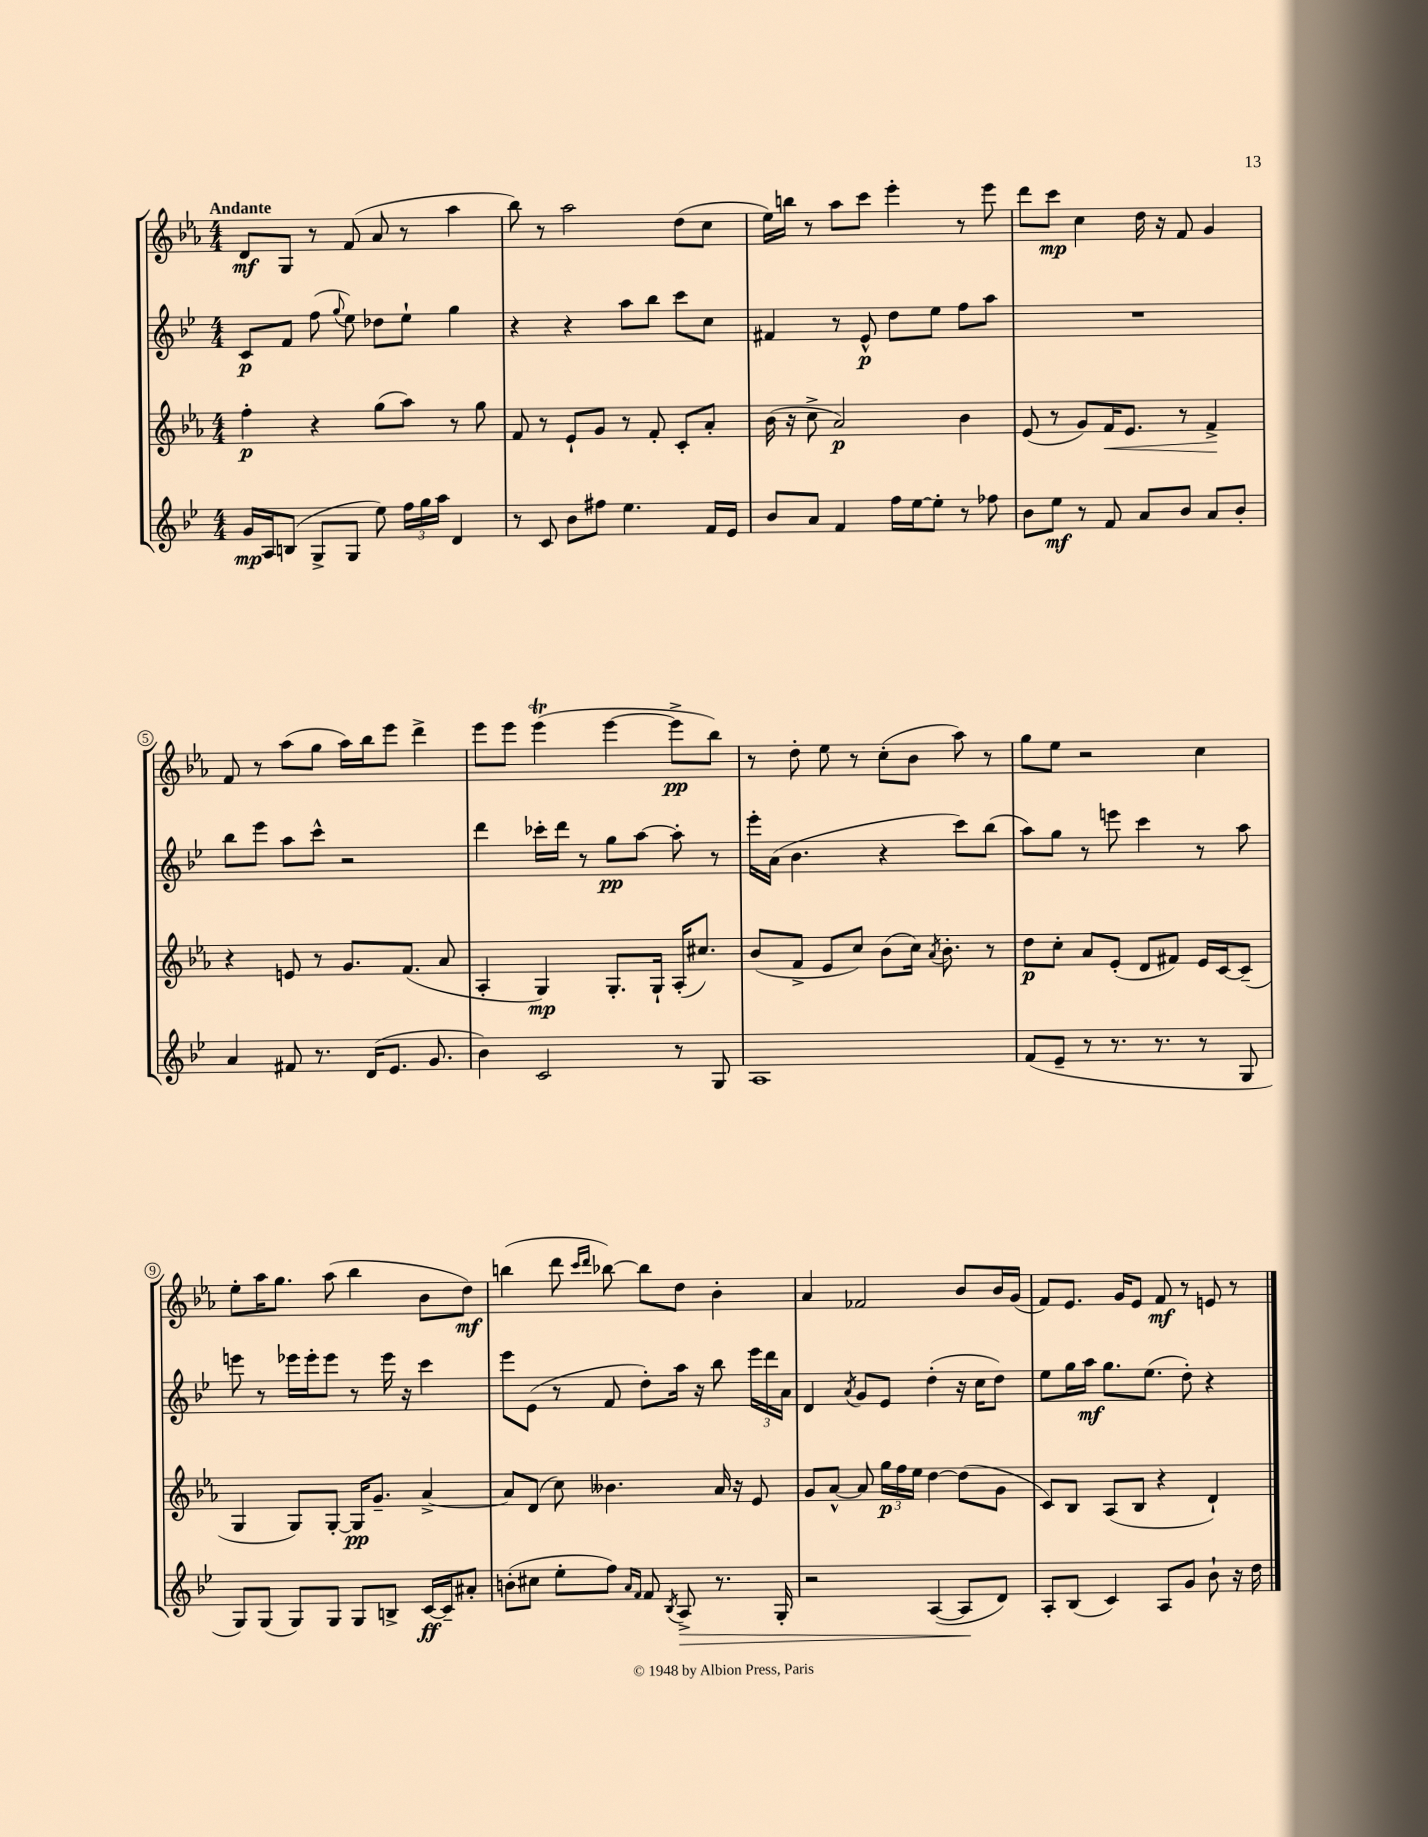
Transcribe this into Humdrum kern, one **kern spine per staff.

**kern	**kern	**kern	**kern
*staff4	*staff3	*staff2	*staff1
*clefG2	*clefG2	*clefG2	*clefG2
*k[b-e-]	*k[b-e-a-]	*k[b-e-]	*k[b-e-a-]
*M4/4	*M4/4	*M4/4	*M4/4
16g	4ff'	8c	8d
16A	.	.	.
(8B	.	8f	8G
8G^	4r	(8ff	8r
.	.	8qqgg	.
8G	.	8ee-)	(8f
8ee-)	(8gg	8dd-	8a-
24ff	8aa-)	8ee-`	8r
24gg	.	.	.
24aa	.	.	.
4d	8r	4gg	4aa-
.	8gg	.	.
=	=	=	=
8r	8f	4r	8bb-)
8c	8r	.	8r
8b-	8e-`	4r	2aa-
8ff#	8g	.	.
4.ee-	8r	8aa	.
.	8f'	8bb-	.
.	8c'	8ccc	(8dd
16f	8a-'	8cc	8cc
16e-	.	.	.
=	=	=	=
8b-	(16b-	4f#	16ee-)
.	16r	.	16bb
8a	8cc^	.	8r
4f	2a-)	8r	8aa-
.	.	8e-^^	8ccc
16ff	.	8dd	4eee-'
[16ee-	.	.	.
8ee-']	.	8ee-	.
8r	4b-	8ff	8r
8ff-	.	8aa	8eee-
=	=	=	=
8b-	(8e-	1r	8ddd
8ee-	8r	.	8ccc
8r	8g)	.	4cc
8f	16f	.	.
.	8.e-	.	.
8a	.	.	16dd
.	.	.	16r
8b-	8r	.	8f
8a	4f^	.	4g
8b-'	.	.	.
=	=	=	=
4a	4r	8bb-	8f
.	.	8eee-	8r
8f#	8e	8aa	(8aa-
8.r	8r	8ccc^^	8gg
.	8.g	2r	16aa-)
(16d	.	.	16bb-
8.e-	.	.	8eee-
.	(8.f	.	.
.	.	.	4ddd^
8.g	.	.	.
.	8a-	.	.
=	=	=	=
4b-)	4A-'	4ddd	8eee-
.	.	.	8eee-
2c	4G)	16ccc-'	(4eee-
.	.	16ddd	.
.	.	8r	.
.	8.G'	8gg	[4eee-
.	.	[8aa	.
.	16G`	.	.
8r	(16A-'	8aa']	8eee-^]
.	8.cc#)	.	.
8G	.	8r	8bb-)
=	=	=	=
1A	(8b-	16eee-'	8r
.	.	(16a	.
.	8f^	4.b-	8dd'
.	8e-	.	8ee-
.	8cc)	.	8r
.	(8b-	4r	(8cc'
.	16cc)	.	8b-
.	8qa-	.	.
.	8.b-'	.	.
.	.	8ccc)	8aa-)
.	8r	(8bb-	8r
=	=	=	=
(8f	8dd	8aa)	8gg
8e-~	8cc'	8gg	8ee-
8r	8a-	8r	2r
8.r	(8e-'	8eee	.
.	8d	4ccc	.
8.r	.	.	.
.	8f#)	.	.
8r	16e-	8r	4cc
.	[16c	.	.
8G	(8c~]	8aa	.
=	=	=	=
8G)	4G	8eee	8ee-'
(8G	.	8r	16aa-
.	.	.	8.gg
8G)	8G)	16eee-	.
.	.	16eee-'	.
8G	[8G'	8eee-	(8aa-
8G	16G]	8r	4bb-
.	8.g~	.	.
8B^	.	16eee-	.
.	.	16r	.
[16c	[4a-^	4ccc	8b-
16c~]	.	.	.
8a#'	.	.	8dd)
=	=	=	=
(8b'	8a-]	8eee-	(4bb
8cc#	(8d	(8e-	.
8ee-'	8cc)	8r	8ddd
.	.	.	16qqccc
.	.	.	16qqddd
8ff)	4.b--	8f	[8bb-)
16qqa	.	.	.
16qqf	.	.	.
8f	.	8dd')	8bb-]
8qB-	.	.	.
8A^	.	16aa	8dd
.	.	16r	.
8.r	16a-	8bb-	4b-'
.	16r	.	.
.	8e-	24eee-	.
.	.	24ddd	.
16G'	.	.	.
.	.	24a	.
=	=	=	=
2r	8g	4d	4a-
.	[8a-^^	.	.
.	.	8qa	.
.	8a-]	8g	2f-
.	24gg	8e-	.
.	24ff	.	.
.	24ee-	.	.
([4A	[4dd	(4dd'	.
8A]	(8dd]	16r	8b-
.	.	16cc	.
8d)	8g	8dd)	16b-
.	.	.	(16g
=	=	=	=
8A'	8c)	8ee-	8f)
(8B-	8B-	16gg	8.e-
.	.	16aa	.
4c)	(8A-	8.gg	.
.	.	.	16g
.	8B-	.	8e-
.	.	(8.ee-	.
8A	4r	.	8f
8g	.	8dd')	8r
8b-`	4d`)	4r	8e
16r	.	.	8r
16dd	.	.	.
==	==	==	==
*-	*-	*-	*-
